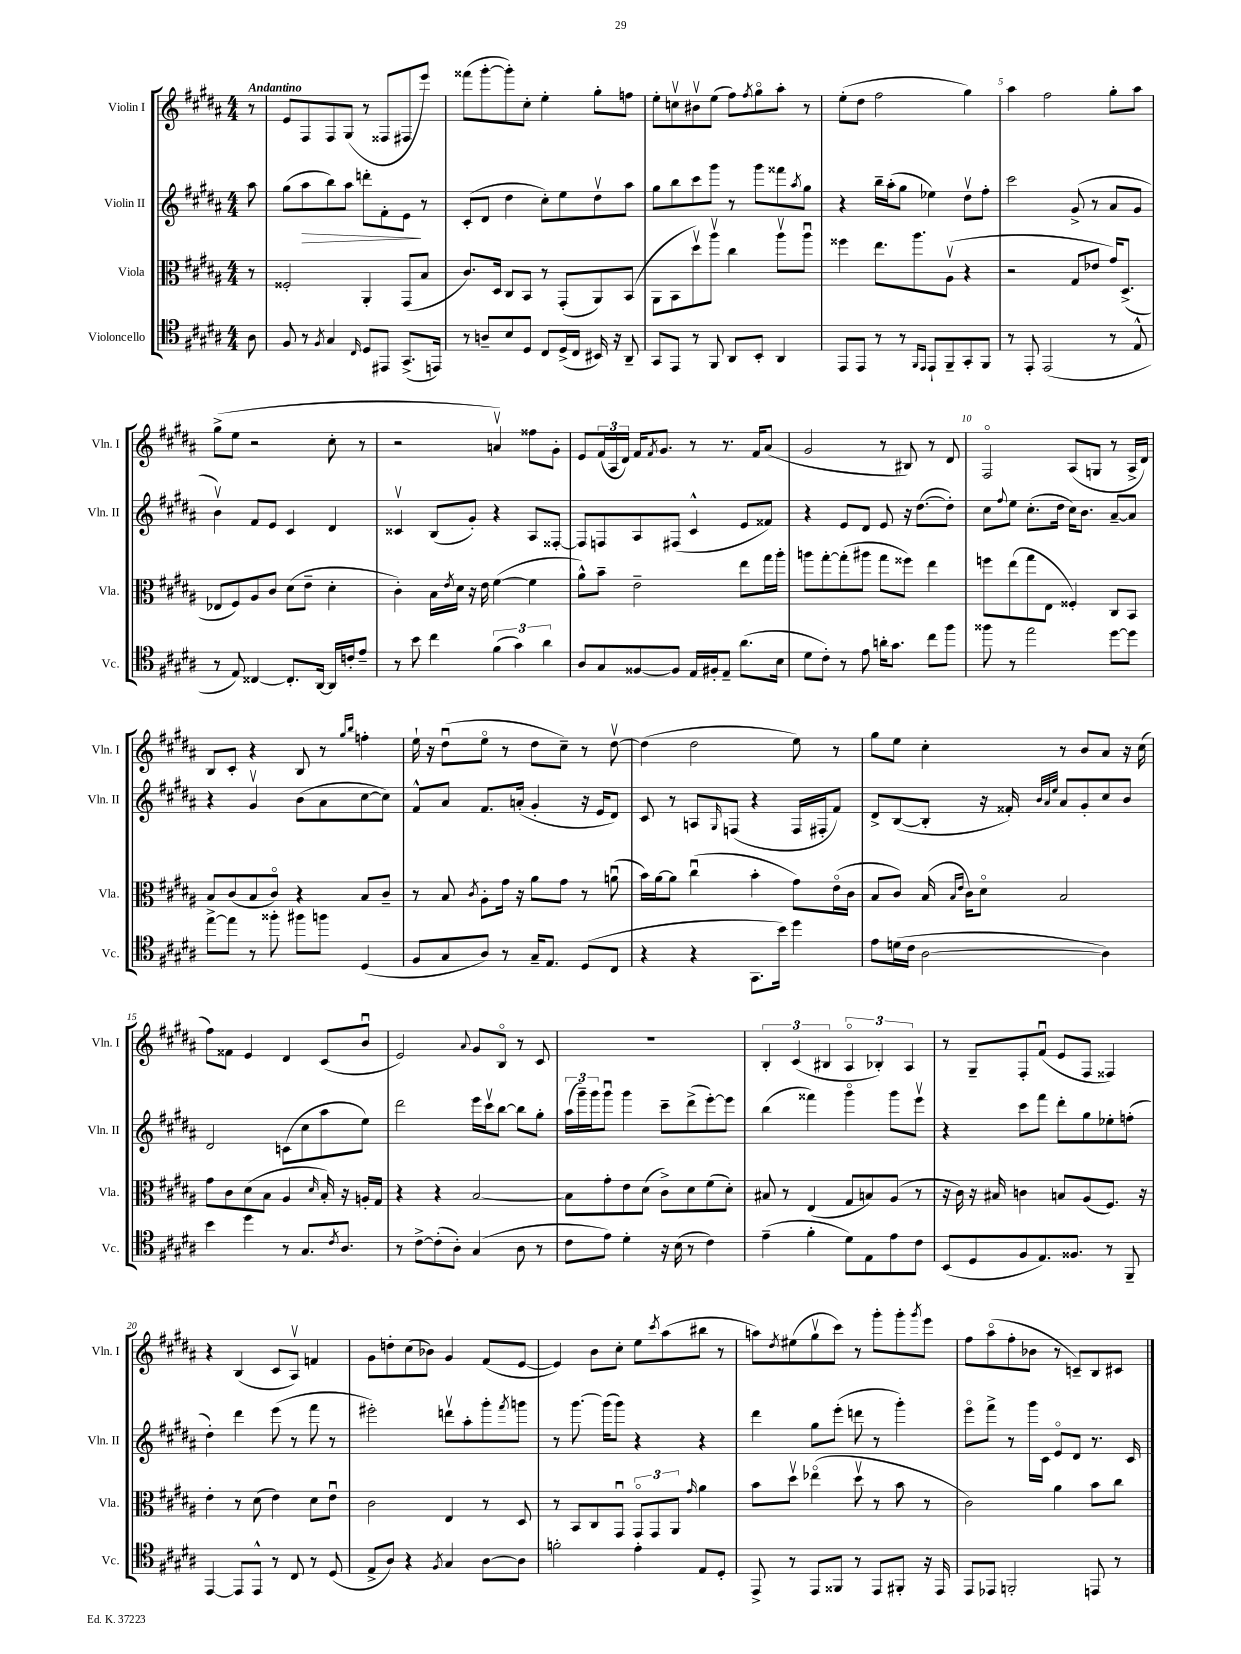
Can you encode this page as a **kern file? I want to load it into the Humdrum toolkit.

**kern	**kern	**kern	**dynam	**kern
*part4	*part3	*part2	*part2	*part1
*staff4	*staff3	*staff2	*staff2	*staff1
*I"Violoncello	*I"Viola	*I"Violin II	*	*I"Violin I
*I'Vc.	*I'Vla.	*I'Vln. II	*	*I'Vln. I
*clefC4	*clefC3	*clefG2	*	*clefG2
*k[f#c#g#d#a#]	*k[f#c#g#d#a#]	*k[f#c#g#d#a#]	*	*k[f#c#g#d#a#]
*M4/4	*M4/4	*M4/4	*	*M4/4
=	=	=	=	=
!	!	!	!	!LO:TX:a:B:t=Andantino
8A#\	8r	8aa#\	.	8r
=1	=1	=1	=1	=1
8F#/	2F##X'/	(8gg#\L	.	8e/L
!	!	!	!LO:HP:b	!
8r	.	8aa#\	>	8F#/
8qF#/	.	.	.	.
4G#/	.	8bb\)	.	8F#/
.	.	8aa#\J	.	(8G#/J
16qqC#/	.	.	.	.
8D#/L	4AA#'/	8dddn'\L	.	8r
8EE#X/J	.	8f#'\	.	8F##X/L
(8.GG#^/L	(8GG#/L	8e\J	.	8F#X/
.	8B/J	8r	]	8eee/J)
16EEn/Jk)	.	.	.	.
=2	=2	=2	=2	=2
8r	8.c#/L)	(8c#'/L	.	(8fff##X\L
8An~/L	.	8d#/J	.	[8ggg#'\
.	16D#/Jk	.	.	.
8B/	8C#/L	4dd#\	.	8ggg#'\])
8D#/J	8BB/J	.	.	8cc#'\J
8C#/L	8r	8cc#'\L)	.	4ee'\
(16D#^/L	(8GG#'/L	8ee\	.	.
16C#/JJ	.	.	.	.
16BB#X/)	8AA#/)	8dd#v\	.	8gg#'\L
16r	.	.	.	.
8AA#~/	(8BB/J	8aa#\J	.	8ffn\J
=3	=3	=3	=3	=3
8GG#/L	8AA#\L	8gg#\L	.	8ee'\L
8EE/J	8BB\	8bb\	.	8ccnv\
8r	8dd#v\)	8ccc#\	.	8b#Xv\
8FF#/	8aa#v\J	8ggg#\J	.	(8ee\J
8AA#/L	4cc#\	8r	.	8ff#\L)
.	.	.	.	8qff#/
8BB'/J	.	8ggg#\L	.	8gg#\
4AA#/	8aa#v\L	8fff##X\	.	8aa#'\J
.	.	8qaa#/	.	.
.	8aa#u\J	8gg#\J	.	8r
=4	=4	=4	=4	=4
8EE/L	4ff##X\	4r	.	(8ee'\L
8EE/J	.	.	.	8dd#\J
8r	8.ee\L	16bb~\LL	.	2ff#\
.	.	(16aa#'\J	.	.
8r	.	8gg#\J	.	.
.	8.aa#\	.	.	.
16qqFF#/LL	.	.	.	.
16qqEE/JJ	.	.	.	.
8EE`/L	.	4ee-X\)	.	.
8FF#~/	(8A#v\J	.	.	.
8GG#'/	4r	8dd#v\L	.	4gg#\)
8FF#/J	.	8ff#'\J	.	.
=5	=5	=5	=5	=5
8r	2r	2ccc#\	.	4aa#\
8EE'/	.	.	.	.
(2EE/	.	.	.	2ff#\
.	8G#/L	(8g#^/	.	.
.	8e-X/J	8r	.	.
8r	16g#/KL)	8a#/L	.	8gg#'\L
.	(8.D#^/J	.	.	.
8E^^/	.	8g#/J	.	8aa#\J
!!LO:LB:g=z
=6	=6	=6	=6	=6
8r	8E-X/L	4bv\)	.	(8gg#^\L
8E/)	8F#/)	.	.	8ee\J
[4C##X/	8A#/	8f#/L	.	2r
.	8c#/J	8e/J	.	.
8.C##'/L]	(8d#\L	4c#/	.	.
.	8e~\J	.	.	.
[16AA#/Jk	.	.	.	.
16AA#/LL]	4d#'\	4d#/	.	8cc#'\
16cn'/J	.	.	.	.
8e~/J	.	.	.	8r
=7	=7	=7	=7	=7
8r	4c#'\)	4c##Xv/	.	2r
8b\	.	.	.	.
4cc#\	16B\LL	(8B/L	.	.
.	8qe/	.	.	.
.	16d#\JJ	.	.	.
.	16r	8g#'/J)	.	.
.	16e\	.	.	.
(6f#\	([4f#\	4r	.	4anv/)
6g#\)	.	.	.	.
.	4f#\]	8A#/L	.	8ff##X\L
6a#\	.	.	.	.
.	.	[8F##X'/J	.	8g#'\J
=8	=8	=8	=8	=8
8A#/L	8a#^^\L)	8F##/L]	.	8e/L
8G#/	8b~\J	8Fn/	.	(24f#/L
.	.	.	.	24A#/
.	.	.	.	24d#/JJ)
[8F##X/	2e~\	8A#/	.	16f#/KL
.	.	.	.	8qf#/
.	.	.	.	8.g#/J
8F##/J]	.	(8F#X/J	.	.
16E/LL	.	4c#^^/	.	8r
16F#X'/J	.	.	.	.
8E~/J	.	.	.	8.r
(8.a#\L	8ee\L	8e/L	.	.
.	.	.	.	16f#/KL
.	16gg#\L	8f##X/J)	.	(8a#/J
16B\Jk	16aa#'\JJ	.	.	.
=9	=9	=9	=9	=9
8d#\L	8aan\L	4r	.	2g#/
8c#'\J)	[8gg#'\	.	.	.
8r	(8gg#'\]	8e/L	.	.
8e\	8aa#X\J	8d#/J	.	.
16an'\KL	8gg#\L	8e/	.	8r
8.g#\J	.	.	.	.
.	8ff##X\J)	16r	.	8B#X/)
.	.	([8.dd#\L	.	.
8cc#\L	4ee\	.	.	8r
8ff#\J	.	8dd#'\J])	.	8d#/
=10	=10	=10	=10	=10
8ff##X\	8ffn\L	8cc#\L	.	2F#/
.	.	8qqff#/	.	.
8r	(8ee\	8ee\J	.	.
2ee\	8gg#\	(8.cc#'\L	.	.
.	8E\J	.	.	.
.	.	16dd#\Jk	.	.
.	4F##X'/)	16cc#\KL)	.	(8A#/L
.	.	8.b\J	.	.
.	.	.	.	8Gn/J
[8dd#\L	8C#/L	[8a#~/L	.	8r
8dd#\J]	8BB/J	8a#/J]	.	16A#^/LL
.	.	.	.	16d#/JJ)
!!LO:LB:g=z
=11	=11	=11	=11	=11
[8ee^\L	8B/L	4r	.	8B/L
8ee\J]	(8c#/	.	.	8c#'/J
8r	8B/	4g#v/	.	4r
8ff##X'\	8c#/J)	.	.	.
8ff#X\L	4r	(8b\L	.	8B/
8ffn\J	.	8a#\	.	8r
.	.	.	.	16qqgg#/LL
.	.	.	.	16qqbb/JJ
(4D#/	8B/L	[8cc#\	.	4ffn'\
.	8c#~/J	8cc#\J])	.	.
=12	=12	=12	=12	=12
8F#/L	8r	8f#^^/L	.	16ee`\
.	.	.	.	16r
8G#/	8B/	8a#/J	.	(8dd#u\L
.	8qc#/	.	.	.
8A#/J)	8A#'\L	8.f#/L	.	8ee\J
8r	16g#\Jk	.	.	8r
.	16r	(16an'/Jk	.	.
16G#~/KL	8a#\L	4g#'/	.	8dd#\L
8.E/J	.	.	.	.
.	8g#\J	.	.	8cc#~\J)
(8D#/L	8r	16r	.	8r
.	.	16e/KL	.	.
8C#/J	(8anu\	8d#/J)	.	[8dd#v\
=13	=13	=13	=13	=13
4r	16b\LL)	8c#/	.	(4dd#\]
.	[16a#\J	.	.	.
.	8a#\J]	8r	.	.
4r	(4cc#u\	8An/L	.	2dd#\
.	.	16qqG#/	.	.
.	.	(8Fn/J	.	.
8.GG#\L	4b'\	4r	.	.
16b\Jk)	.	.	.	.
4dd#\	8g#\L)	16F/LL	.	8ee\)
.	.	16F#X'/J	.	.
.	(16e\L	8f#/J)	.	8r
.	16c#\JJ	.	.	.
=14	=14	=14	=14	=14
8e\L	8B/L	8d#^/L	.	8gg#\L
(16dn\L	8c#/J)	([8B/	.	8ee\J
16c#\JJ	.	.	.	.
[2A#\	(16B/	8B'/J]	.	4cc#'\
.	16qqB/LL	.	.	.
.	16qqe/JJ	.	.	.
.	16c#\KL)	.	.	.
.	8d#\J	16r	.	.
.	.	16f##X'/)	.	.
.	.	32qqb/LLL	.	.
.	.	32qqa#/	.	.
.	.	32qqee/JJJ	.	.
.	2B/	8a#/L	.	8r
.	.	8g#'/	.	8b/L
4A#\])	.	8cc#/	.	8a#/J
.	.	8b/J	.	16r
.	.	.	.	(16cc#\
!!LO:LB:g=z
=15	=15	=15	=15	=15
4b\	8g#\L	2d#/	.	8ff#\L)
.	8c#\	.	.	8f##X\J
4dd#\	(8d#\	.	.	4e/
.	8B\J	.	.	.
8r	4A#/	(8cn\L	.	4d#/
8.G#/L	.	8cc#\	.	.
.	16qqd#/	.	.	.
.	16B'/)	8aa#\	.	(8c#/L
8qc#/	.	.	.	.
8.A#/J	16r	.	.	.
.	16An'/LL	8ee\J)	.	8bu/J
.	16G#/JJ	.	.	.
=16	=16	=16	=16	=16
8r	4r	2ddd#\	.	2e/)
[8c#^\L	.	.	.	.
(8c#'\]	4r	.	.	.
8A#'\J)	.	.	.	.
.	.	.	.	8qqa#/
(4G#/	[2B/	16eee\LL	.	8g#/L
.	.	16ccc#v\J	.	.
.	.	[8bb\J	.	8B/J
8A#\	.	8bb\L]	.	8r
8r	.	8gg#'\J	.	8c#/
=17	=17	=17	=17	=17
8c#\L	8B\L]	(24aa#\LL	.	1r
.	.	24ggg#~\)	.	.
.	.	24ggg#\J	.	.
8e\J)	8g#'\	8ggg#u\J	.	.
4d#'\	8e\	4ggg#\	.	.
.	(8d#\J	.	.	.
16r	8c#^\L)	8ccc#~\L	.	.
(16B\	.	.	.	.
8r	8d#\	(8ddd#^\	.	.
4c#\)	(8f#\	[8eee'\)	.	.
.	8d#'\J)	8eee\J]	.	.
=18	=18	=18	=18	=18
(4e~\	8B#X/	(4bb\	.	6B'/
.	8r	.	.	.
.	.	.	.	(6c#/
4f#'\	(4E/	4fff##X\)	.	.
.	.	.	.	6B#X/
8d#\L)	8G#/L	4ggg#\	.	6A#/
8E\	8Bn/)	.	.	.
.	.	.	.	6B-X'/)
8e\	(8A#/J	8ggg#\L	.	.
.	.	.	.	6A#/
8c#\J	8r	8eeev\J	.	.
=19	=19	=19	=19	=19
(8BB/L	16r	4r	.	8r
.	16c#\)	.	.	.
8D#/	16r	.	.	8G#~/L
.	16B#X/	.	.	.
8F#/	4cn\	8ccc#\L	.	8F#'/
8.E/)	.	8fff#\J	.	(8f#u/J
.	8Bn/L	8ddd#'\L	.	8e/L
8.F##X/J	.	.	.	.
.	(8A#/	8gg#\	.	8F#/J
8r	8.F#/J)	8ee-X'\	.	4F##X/)
8FF#~/	.	(8ffn'\J	.	.
.	16r	.	.	.
!!LO:LB:g=z
=20	=20	=20	=20	=20
[4EE/	4e'\	4dd#'\)	.	4r
8EE/L]	8r	4ddd#\	.	(4B/
8EE^^/J	(8d#\	.	.	.
8r	4e\)	(8eee\	.	8c#/L
8C#/	.	8r	.	8A#v/J)
8r	8d#\L	8fff#\	.	4fn/
(8D#/	8eu\J	8r	.	.
=21	=21	=21	=21	=21
8E^/L	2c#\	2eee#X'\)	.	8g#\L
8A#/J)	.	.	.	8ddn'\
4r	.	.	.	(8cc#\
.	.	.	.	8b-X\J)
8qF#/	.	.	.	.
4G#/	4E/	8dddnv\L	.	4g#/
.	.	8aa#'\	.	.
[8A#\L	8r	8ggg#'\	.	(8f#/L
.	.	8qfff#/	.	.
8A#\J]	8D#/	8gggn\J	.	[8e/J
=22	=22	=22	=22	=22
2fn'\	8r	8r	.	4e/])
.	8BB/L	[8.ggg#\	.	.
.	8C#/	.	.	8b\L
.	.	(16ggg#\KL]	.	.
.	8GG#u/J	8ggg#\J)	.	8cc#'\J
4e'\	12GG#/L	4r	.	8ee\L
.	12GG#/	.	.	.
.	.	.	.	8qccc#/
.	.	.	.	(8aa#\
.	12AA#/J	.	.	.
.	16qqg#/	.	.	.
8E/L	4a#\	4r	.	8bb#X\J
8D#'/J	.	.	.	8r
=23	=23	=23	=23	=23
8EE^/	8b\L	4ddd#\	.	8aan\L)
.	.	.	.	8qdd#/
8r	8dd#v\J	.	.	(8ee#X\
8EE/L	(4ee-X\	8gg#\L	.	8gg#v\
8FF##X/J	.	(8eee'\J	.	8ccc#\J)
8r	8dd#v\	8dddn\	.	8r
8EE/L	8r	8r	.	8ggg#'\L
8FF#X'/J	8b\	4ggg#'\)	.	8ggg#'\
.	.	.	.	8qggg#/
16r	8r	.	.	8eee\J
16EE/	.	.	.	.
=24	=24	=24	=24	=24
8EE/L	2c#\)	8eee\L	.	8ff#\L
8EE-X/J	.	8fff#^\J	.	(8aa#\
2FFn'/	.	8r	.	8ff#'\
.	.	16ggg#\LL	.	8b-X\J
.	.	16c#\JJ	.	.
.	4a#\	8e/L	.	8r
.	.	8d#/J	.	8cn~/L)
8EEn/	8b\L	8.r	.	8B/
8r	8cc#\J	.	.	8c#X/J
.	.	16c#/	.	.
==	==	==	==	==
*-	*-	*-	*-	*-
